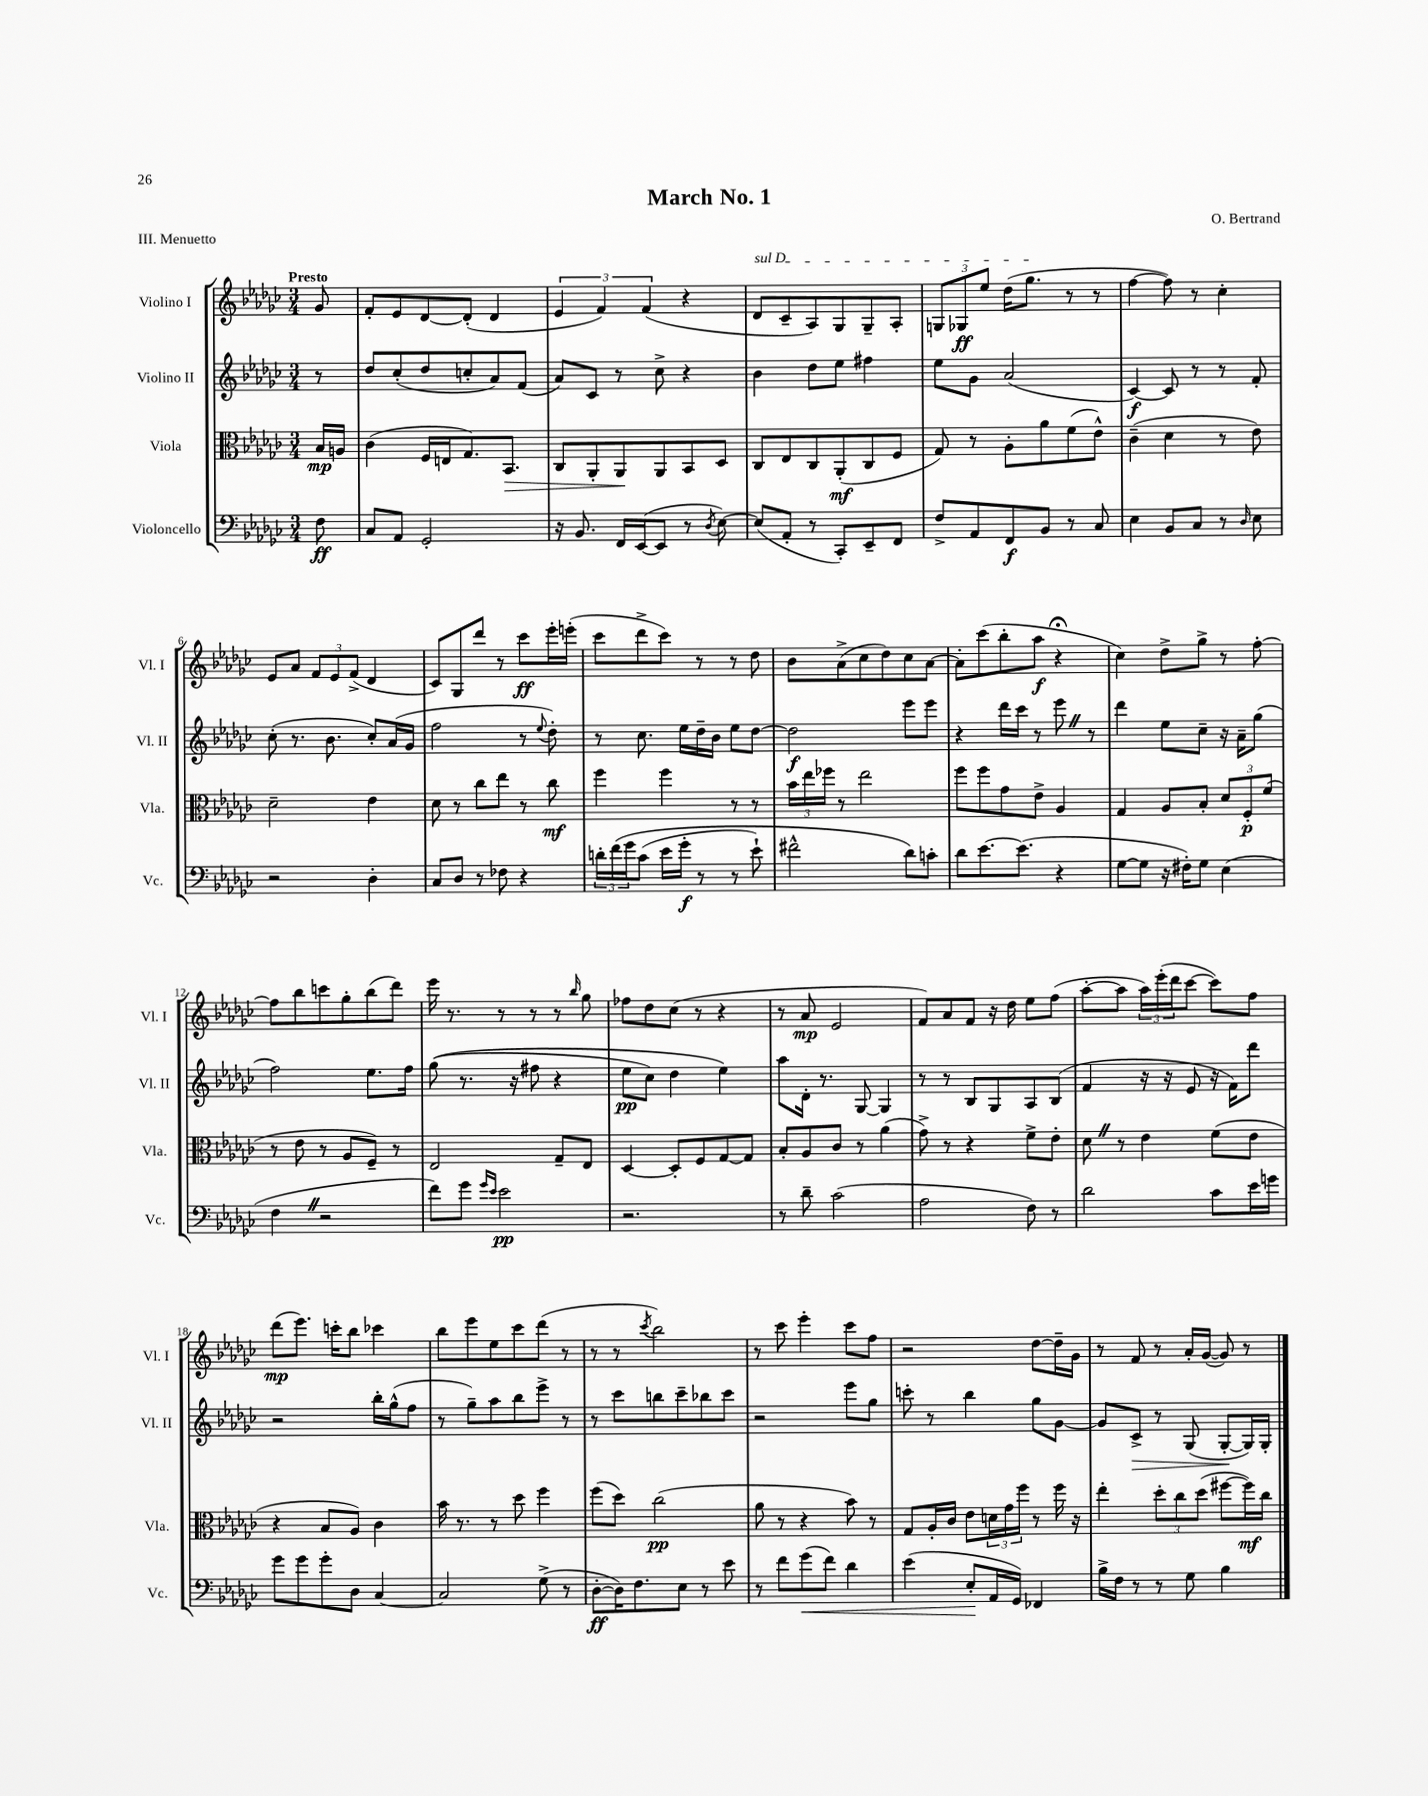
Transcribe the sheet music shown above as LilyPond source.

\header { title = "March No. 1" composer = "O. Bertrand" piece = "III. Menuetto" }
<<
\new StaffGroup <<
\new Staff = "s0" \with { instrumentName = "Violino I" shortInstrumentName = "Vl. I" } {
    \clef treble \key ges \major \numericTimeSignature \time 3/4 \partial 8 \tempo "Presto"
    ges'8 |
    f'8-. ees'8 des'8~ des'8-.( des'4 |
    \tuplet 3/2 { ees'4 f'4) f'4( } r4 |
    \once \override TextSpanner.bound-details.left.text = \markup { \italic "sul D" } des'8\startTextSpan ces'8-- aes8) ges8 ges8-- aes8-. |
    \tuplet 3/2 { g8 ges8\ff ees''8 } des''16( ges''8.\stopTextSpan r8 r8 |
    f''4~ f''8) r8 ces''4-. |
    ees'8 aes'8 \tuplet 3/2 { f'8 ees'8 f'8->( } des'4 |
    ces'8) ges8 des'''8 r8 ces'''8\ff ees'''16-. e'''16-.( |
    ces'''8 des'''8-> ces'''8) r8 r8 des''8 |
    bes'8 aes'8->( ces''8 des''8) ces''8 aes'8~ |
    aes'8-. ces'''8( bes''8-. aes''8\f r4\fermata |
    ces''4) des''8-> ges''8-> r8 f''8~-. |
    f''8 bes''8 c'''8 ges''8-. bes''8( des'''8) |
    ees'''16 r8. r8 r8 r8 \grace { bes''16 } ges''8 |
    fes''8 des''8 ces''8( r8 r4 |
    r8 aes'8\mp ees'2 |
    f'8) aes'8 f'8 r16 des''16 ees''8 f''8( |
    aes''8~-. aes''8 \tuplet 3/2 { aes''16) ees'''16-.( des'''16 } ces'''8~ ces'''8) f''8 |
    des'''8\mp( ees'''8.) c'''16-. bes''8 ces'''4 |
    bes''8 ees'''8 ees''8 ces'''8 des'''8( r8 |
    r8 r8 \acciaccatura { ces'''8 } bes''2) |
    r8 ces'''8 ees'''4-. ces'''8 f''8 |
    r2 des''8~ des''16-- ges'16 |
    r8 f'8 r8 aes'16-. ges'16~( ges'8) r8 \bar "|." |
}
\new Staff = "s1" \with { instrumentName = "Violino II" shortInstrumentName = "Vl. II" } {
    \clef treble \key ges \major \numericTimeSignature \time 3/4 \partial 8
    r8 |
    des''8 ces''8-.( des''8 c''8-. aes'8) f'8( |
    aes'8) ces'8 r8 ces''8-> r4 |
    bes'4 des''8 ees''8 fis''4 |
    ees''8 ges'8 aes'2( |
    ces'4~\f) ces'8 r8 r8 f'8-. |
    ces''8-.( r8. bes'8. ces''8-.) aes'16( ges'16 |
    f''2 r8 \appoggiatura { ees''8 } des''8-.) |
    r8 ces''8. ees''16 des''16-- bes'16 ees''8 des''8~ |
    des''2\f ees'''8 ees'''8 |
    r4 des'''16 ces'''16 r8 ees'''8 \once \override BreathingSign.text = \markup { \musicglyph "scripts.caesura.straight" } \breathe r8 |
    des'''4 ees''8 ces''8-- r16 aes'16-- ges''8( |
    f''2) ees''8. f''16 |
    ges''8(\( r8. r16 fis''8 r4 |
    ees''8\pp ces''8) des''4 ees''4\) |
    aes''8 des'16-. r8. ges8~ ges4 |
    r8 r8 bes8 ges8 aes8 bes8( |
    f'4 r16 r16 ees'8 r16 f'16) des'''8 |
    r2 bes''16-. ges''16-^( f''8 |
    r8 ges''8--) aes''8 bes''8 ees'''8-> r8 |
    r8 ces'''8 b''8 ces'''8-- bes''8 ces'''8 |
    r2 ees'''8 ges''8 |
    c'''8-. r8 bes''4 ges''8 ges'8~ |
    ges'8 ces'8->\> r8 ges8( ges8~-.\! ges16) ges16-. \bar "|." |
}
\new Staff = "s2" \with { instrumentName = "Viola" shortInstrumentName = "Vla." } {
    \clef alto \key ges \major \numericTimeSignature \time 3/4 \partial 8
    bes16\mp a16 |
    ces'4( f16 e16 ges8.) bes,8.\> |
    ces8 aes,8-. aes,8\! aes,8 bes,8 des8 |
    ces8 ees8 ces8 aes,8-.\mf( ces8 f8 |
    ges8) r8 aes8-. aes'8 f'8( ees'8-^) |
    ces'4--( des'4 r8 ees'8) |
    des'2-- ees'4 |
    des'8 r8 ces''8 ees''8 r8 ces''8\mf |
    f''4 f''4 r8 r8 |
    \tuplet 3/2 { bes'16 ees''16 fes''16 } r8 ees''2 |
    f''8 f''8 ges'8 ees'8-> aes4 |
    ges4 aes8 bes8-. \tuplet 3/2 { des'8 f8-.\p f'8( } |
    r8 ees'8 r8 aes8 f8--) r8 |
    ees2 ges8-- ees8 |
    des4~ des8-. f8 ges8~ ges8 |
    bes8-. aes8 ces'8 r8 aes'4( |
    ges'8->) r8 r4 f'8-> ees'8-. |
    des'8 \once \override BreathingSign.text = \markup { \musicglyph "scripts.caesura.straight" } \breathe r8 ees'4 f'8( ees'8 |
    r4 bes8 aes8) ces'4 |
    bes'16 r8. r8 des''8 f''4 |
    f''8( des''8) ces''2\pp( |
    aes'8 r8 r4 bes'8) r8 |
    ges8 aes16-. ces'16 ees'8 \tuplet 3/2 { d'16 ges'16 f''16 } r8 f''16 r16 |
    ees''4-. \tuplet 3/2 { des''8-. ces''8 des''8( } fis''8~ fis''16\mf) ces''16 \bar "|." |
}
\new Staff = "s3" \with { instrumentName = "Violoncello" shortInstrumentName = "Vc." } {
    \clef bass \key ges \major \numericTimeSignature \time 3/4 \partial 8
    f8\ff |
    ces8 aes,8 ges,2-. |
    r16 bes,8. f,16 ees,16~( ees,8 r8 \acciaccatura { des8 } ees8~) |
    ees8( aes,8-. r8 ces,8-.) ees,8-- f,8 |
    f8-> aes,8 f,8\f bes,8 r8 ces8 |
    ees4 bes,8 ces8 r8 \grace { des16 } ees8 |
    r2 des4-. |
    ces8 des8 r8 fes8 r4 |
    \tuplet 3/2 { d'16-. f'16\( ges'16 } ces'8( ees'16 ges'16-.\f r8 r8 ees'8-!) |
    fis'2-^ des'8\) c'8-. |
    des'8 ees'8.~ ees'8.( r4 |
    ges8~ ges8 r16 fis16-.) ges8 ees4( |
    f4 \once \override BreathingSign.text = \markup { \musicglyph "scripts.caesura.straight" } \breathe r2 |
    f'8) ges'8 \grace { ges'16 ees'16 } ees'2\pp |
    r2. |
    r8 des'8-- ces'2( |
    aes2 f8) r8 |
    des'2 ces'8 ees'16 g'16 |
    ges'8 ges'8 ges'8-. des8 ces4~ |
    ces2 ges8->( r8 |
    des8~-.\ff des16) f8. ees8 r8 ees'8 |
    r8 f'8 ges'8\<( f'8) des'4 |
    ees'4( ees8-.\! aes,16 ges,16) fes,4 |
    bes16-> f16 r8 r8 ges8 bes4 \bar "|." |
}
>>
>>
